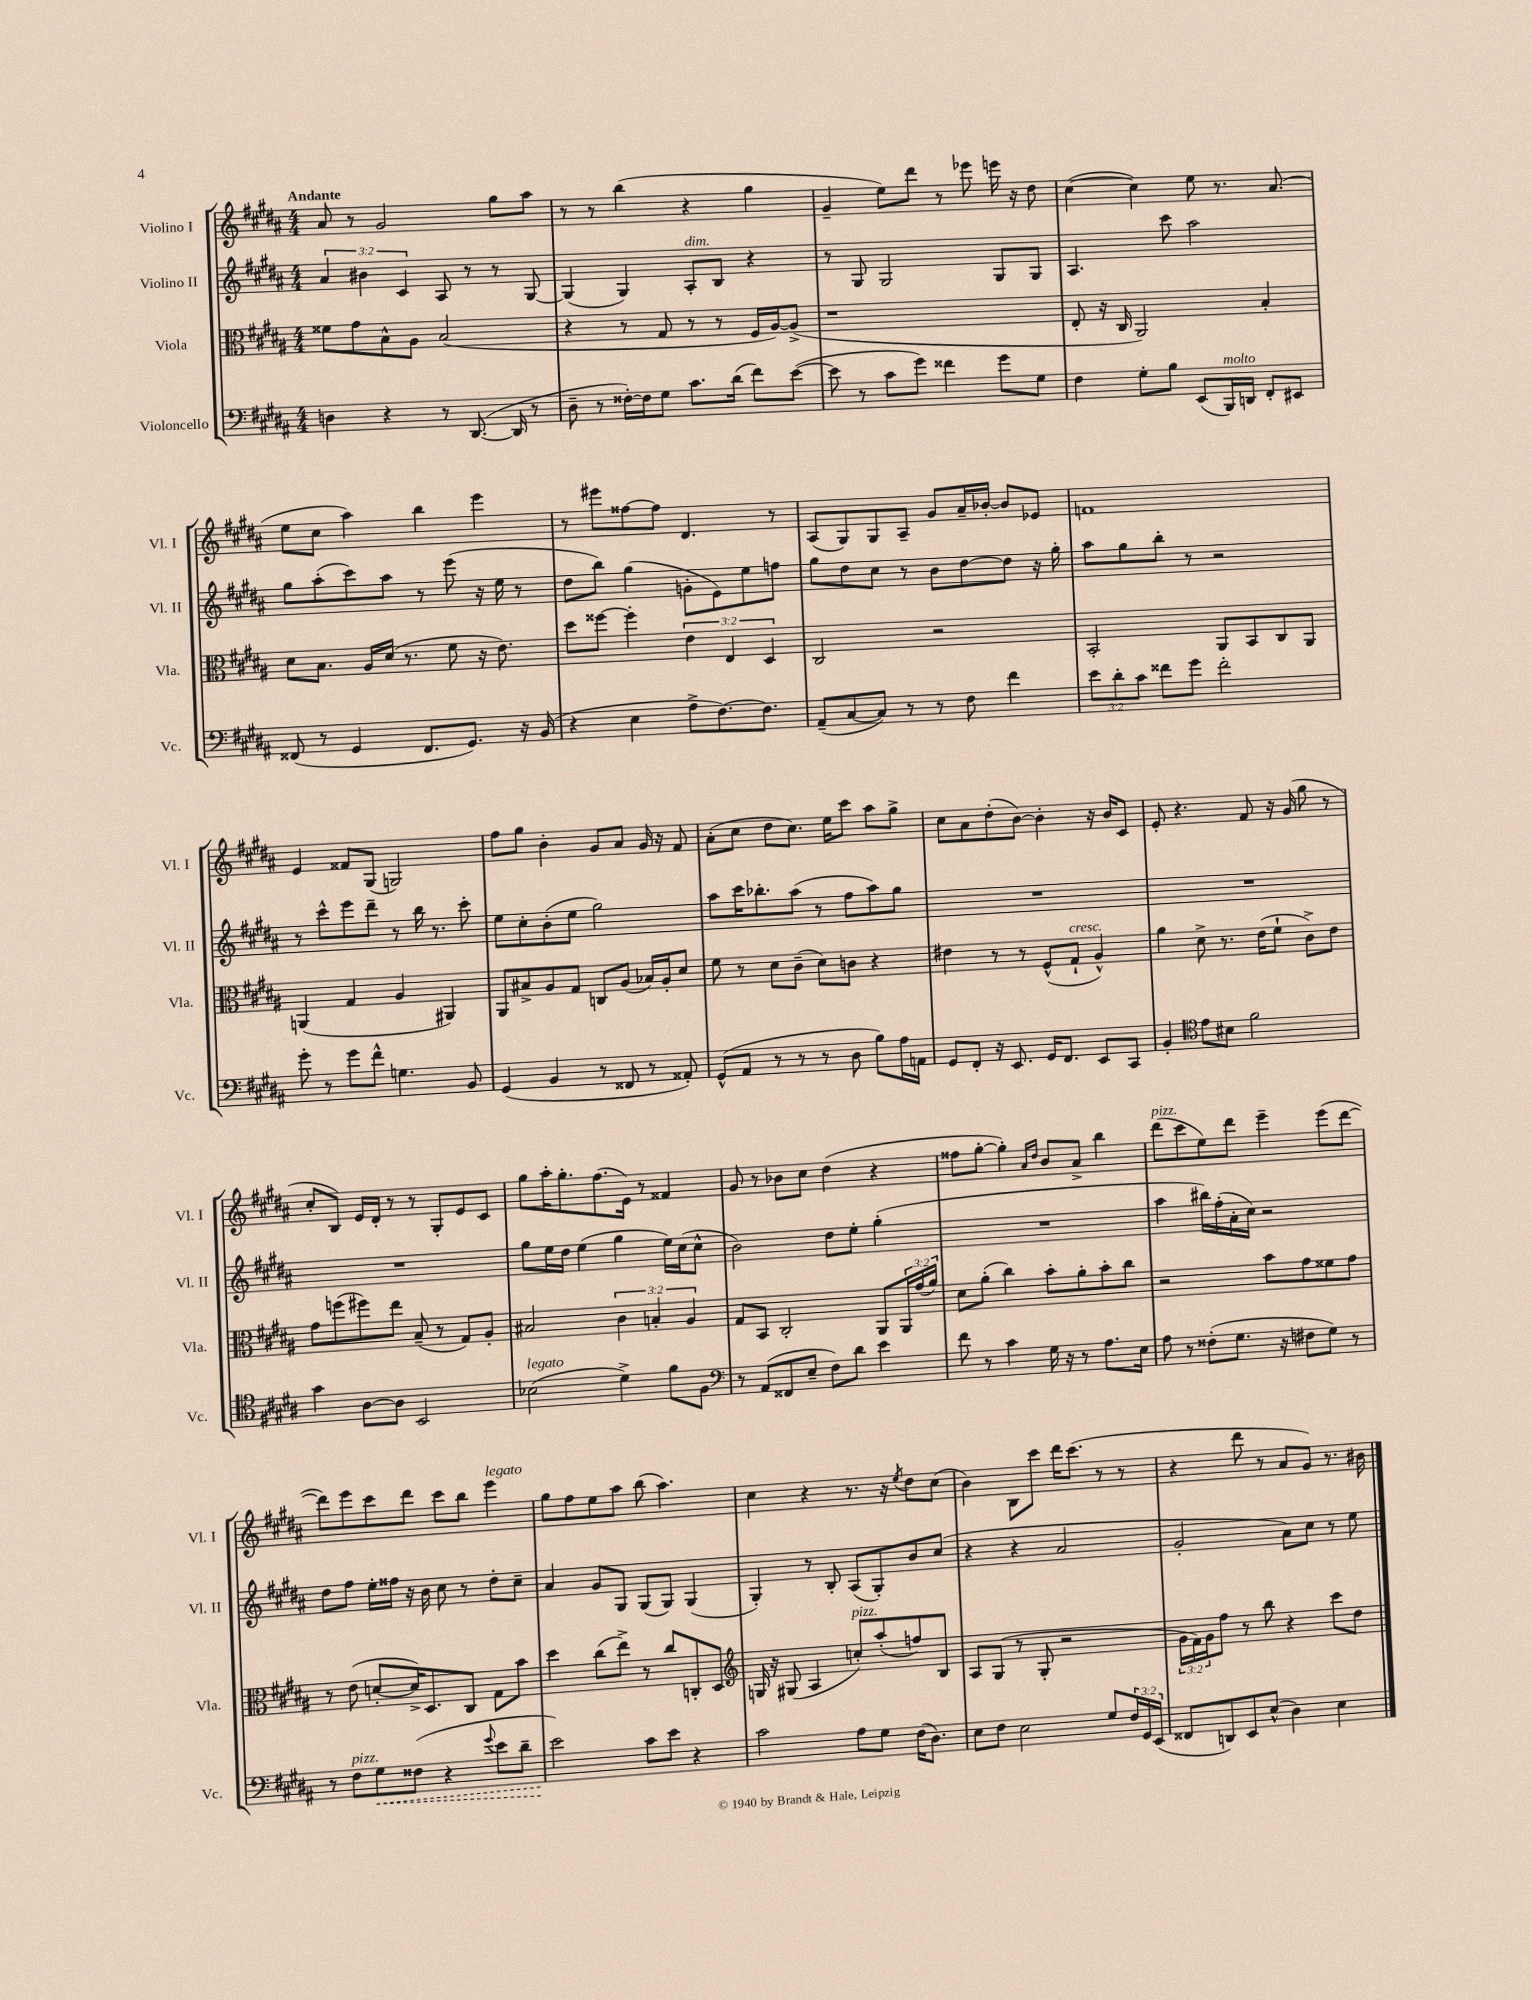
<<
\new StaffGroup <<
\new Staff = "s0" \with { instrumentName = "Violino I" shortInstrumentName = "Vl. I" } {
    \clef treble \key b \major \numericTimeSignature \time 4/4 \tempo "Andante"
    ais'8 r8 gis'2 gis''8 ais''8 |
    r8 r8 b''4( r4 gis''4 |
    gis'4-- e''8) dis'''8 r8 ees'''8 e'''16 r16 dis''8 |
    cis''4~( cis''4) e''8 r8. ais'8.( |
    e''8 cis''8 ais''4) b''4 e'''4 |
    r8 eis'''8 fisis''8~ fisis''8 dis'4. r8 |
    ais8( gis8) gis8 ais8-- gis'8 ais'16-- bes'16~-. bes'8 ees'8 |
    f'1 |
    e'4 fisis'8 gis8( g2) |
    fis''8 gis''8 b'4-. gis'8 ais'8 gis'16 r16 fis'8 |
    ais'8-.( cis''8 dis''8 cis''8.) e''16 cis'''8 ais''8 gis''8-> |
    cis''8 ais'8 dis''8-.( b'8~) b'4-. r16 b'16 cis'8 |
    e'8-. r4. fis'8 r16 gis'16( gis''8 r8 |
    cis''8-. b8) e'16 dis'16-. r8 r8 gis8-. e'8 cis'8 |
    gis''8 ais''16-. gis''8.-. fis''8.( e'16) r8 fisis'4 |
    gis'8 r8 bes'8 cis''8 dis''4( r4 |
    fisis''8 gis''8~-. gis''4-.) \grace { ais'16 dis''16 } b'8 ais'8-> b''4 |
    dis'''8^\markup { \italic "pizz." }( cis'''8 e''8) dis'''8 e'''4-- e'''8( dis'''8~ |
    dis'''8) e'''8 cis'''8 dis'''8 cis'''8 b''8 e'''4^\markup { \italic "legato" } |
    gis''8 fis''8 e''8 ais''8 b''8( ais''4.) |
    cis''4 r4 r8. r16 \acciaccatura { e''8 } dis''8 cis''8( |
    b'4) b8 cis'''8 dis'''16 cis'''8.( r8 r8 |
    r4 dis'''8 r8 ais'8 gis'8) r8. bis'16 \bar "|." |
}
\new Staff = "s1" \with { instrumentName = "Violino II" shortInstrumentName = "Vl. II" } {
    \clef treble \key b \major \numericTimeSignature \time 4/4 \override Staff.TupletNumber.text = #tuplet-number::calc-fraction-text
    \tuplet 3/2 { ais'4 bis'4 cis'4 } ais8 r8 r8 gis8~ |
    gis4( gis4) ais8-.^\markup { \italic "dim." } b8 r4 |
    r8 gis8 gis2 gis8 gis8 |
    ais4. cis'''8 ais''2 |
    gis''8 ais''8-.( cis'''8) ais''8 r8 e'''8( r16 e''16 r8 |
    dis''8 b''8) gis''4( g'8-. e'8) e''8 f''8 |
    gis''8 dis''8 cis''8 r8 b'8 dis''8~ dis''8 r16 gis''16-. |
    ais''8 gis''8 b''8-. r8 r2 |
    r8 cis'''8-^ e'''8 dis'''8-- r8 b''16 r8. cis'''8-. |
    e''8 cis''8-. b'8-.( e''8 gis''2) |
    ais''8 cis'''16 bes''8.-. ais''8( r8 fis''8 ais''8) gis''8 |
    R1 |
    R1 |
    R1 |
    gis''8 e''16 dis''16 e''4( gis''4 e''16) cis''16( cis''8-^ |
    b'2) dis''8 e''8-. gis''4-.( |
    R1 |
    ais''4 bis''16) fis''16-.( ais'16-. cis''16) r2 |
    dis''8 fis''8 e''16-. fisis''16 r16 b'16 cis''8 r8 dis''8-. cis''8-- |
    ais'4 gis'8 gis8 gis8( gis8) gis4( |
    gis4-.) r8 b8-. ais8( gis8-.) b'8 cis''8( |
    r4 r4 ais'2 |
    gis'2-. ais'8) cis''8 r8 e''8 \bar "|." |
}
\new Staff = "s2" \with { instrumentName = "Viola" shortInstrumentName = "Vla." } {
    \clef alto \key b \major \numericTimeSignature \time 4/4 \override Staff.TupletNumber.text = #tuplet-number::calc-fraction-text
    fisis'8 gis'8 b8-^ ais8 b2( |
    r4 r8 gis8 r8 r8 fis16 ais16~) ais8->( |
    r1 |
    e8-. r16 cis16 ais,2) b4-. |
    dis'8 b8. ais16 dis'16( r8. fis'8 r16 e'8.) |
    dis''8 fisis''8~ fisis''4-. \tuplet 3/2 { e'4 e4 dis4 } |
    cis2 r2 |
    b,2-. ais,8 b,8 cis8 ais,8 |
    a,4( gis4 ais4 ais,4) |
    ais,8 bis8-> ais8 gis8 c8 ais8( bes16) ais16-. dis'8 |
    fis'8 r8 dis'8 cis'8--( dis'8) c'8 r4 |
    eis'4 r8 r8 fis8-^( gis8-!^\markup { \italic "cresc." } ais4-^) |
    ais'4 dis'8-> r8. e'16( fis'8-! cis'8->) e'8 |
    gis'8 f''8( fis''8) e''8 b8--( r8 gis8) ais8-. |
    bis2 \tuplet 3/2 { cis'4 b4-. ais4 } |
    gis8 b,8 cis2-. ais,8 \tuplet 3/2 { ais,16 gis'16( ais'16) } |
    dis'8 ais'8-.( cis''4) b'8-. ais'8-. b'8-. cis''8 |
    r2 b'8 gis'8 fisis'8 gis'8 |
    r8 e'8( d'8~-. d'16->) dis8. cis8 gis8 b'8 |
    dis''4 cis''8( e''8->) r8 cis''8 c8-. dis8 |
    \clef treble g16 r16 gis8( ais4 c''8-.^\markup { \italic "pizz." }) ais''8-.( f''8) b8 |
    ais8 gis8( r8 gis8-. r2 |
    \tuplet 3/2 { gis'16 fis'16) gis'16 } fis''8 r8 b''8 r4 cis'''8 dis''8 \bar "|." |
}
\new Staff = "s3" \with { instrumentName = "Violoncello" shortInstrumentName = "Vc." } {
    \clef bass \key b \major \numericTimeSignature \time 4/4 \override Staff.TupletNumber.text = #tuplet-number::calc-fraction-text
    d4 r4 r8 dis,8.~( dis,16 r8 |
    dis8-- r8 fisis16~-.) fisis16 gis8 cis'8. dis'16( fis'8) e'8~( |
    e'8 r8 cis'8 gis'8) fisis'4 gis'8 gis8 |
    fis4 gis8-. b8 e,8( b,,16^\markup { \italic "molto" }) d,16 fis,8-. eis,8 |
    fisis,8( r8 gis,4 fisis,8. gis,8.) r16 b,16( |
    r4 e4 ais8-> fis8.~) fis8. |
    ais,8--( cis8~ cis8) r8 r8 fis8 fis'4 |
    \tuplet 3/2 { e'8 dis'8-. cis'8 } fisis'8 gis'8 fisis'2-. |
    gis'8-. r8 gis'8 fis'8-^ g4. b,8 |
    gis,4( b,4 r8 fisis,8 r8 aisis,8-.) |
    gis,8-^( ais,8 r8 r8 r8 dis8 b8) ais16 a,16 |
    gis,8 fis,8-. r16 e,8. gis,16 fis,8. e,8 cis,8 |
    b,4-. \clef tenor e'8 bis8 fis'2 |
    gis'4 ais8~ ais8 b,2 |
    bes2^\markup { \italic "legato" }( dis'4->) fis'8 fis8 |
    \clef bass r8 ais,8( fisis,8 e8-- fis8) dis'8 e'4 |
    fis'8 r8 cis'4 gis16 r16 r8 ais8. e16 |
    ais8 r8 fisis8-.( gis8. r16 fis8 gis8) r8 |
    r8 fis8^\markup { \italic "pizz." } \once \override Hairpin.style = #'dashed-line gis8\< fisis8( r4 \appoggiatura { gis'8 } e'8 dis'8-- |
    e'2\!) cis'8 e'8 r4 |
    cis'2 ais8 gis8 fis16( dis8.) |
    e8 fis8 e2 gis8 \tuplet 3/2 { fis16 gis,16 e,16( } |
    fisis,8 d,8) e,8 e8-^( dis4) e4 \bar "|." |
}
>>
>>
\layout { \context { \Score \remove "Bar_number_engraver" } }
